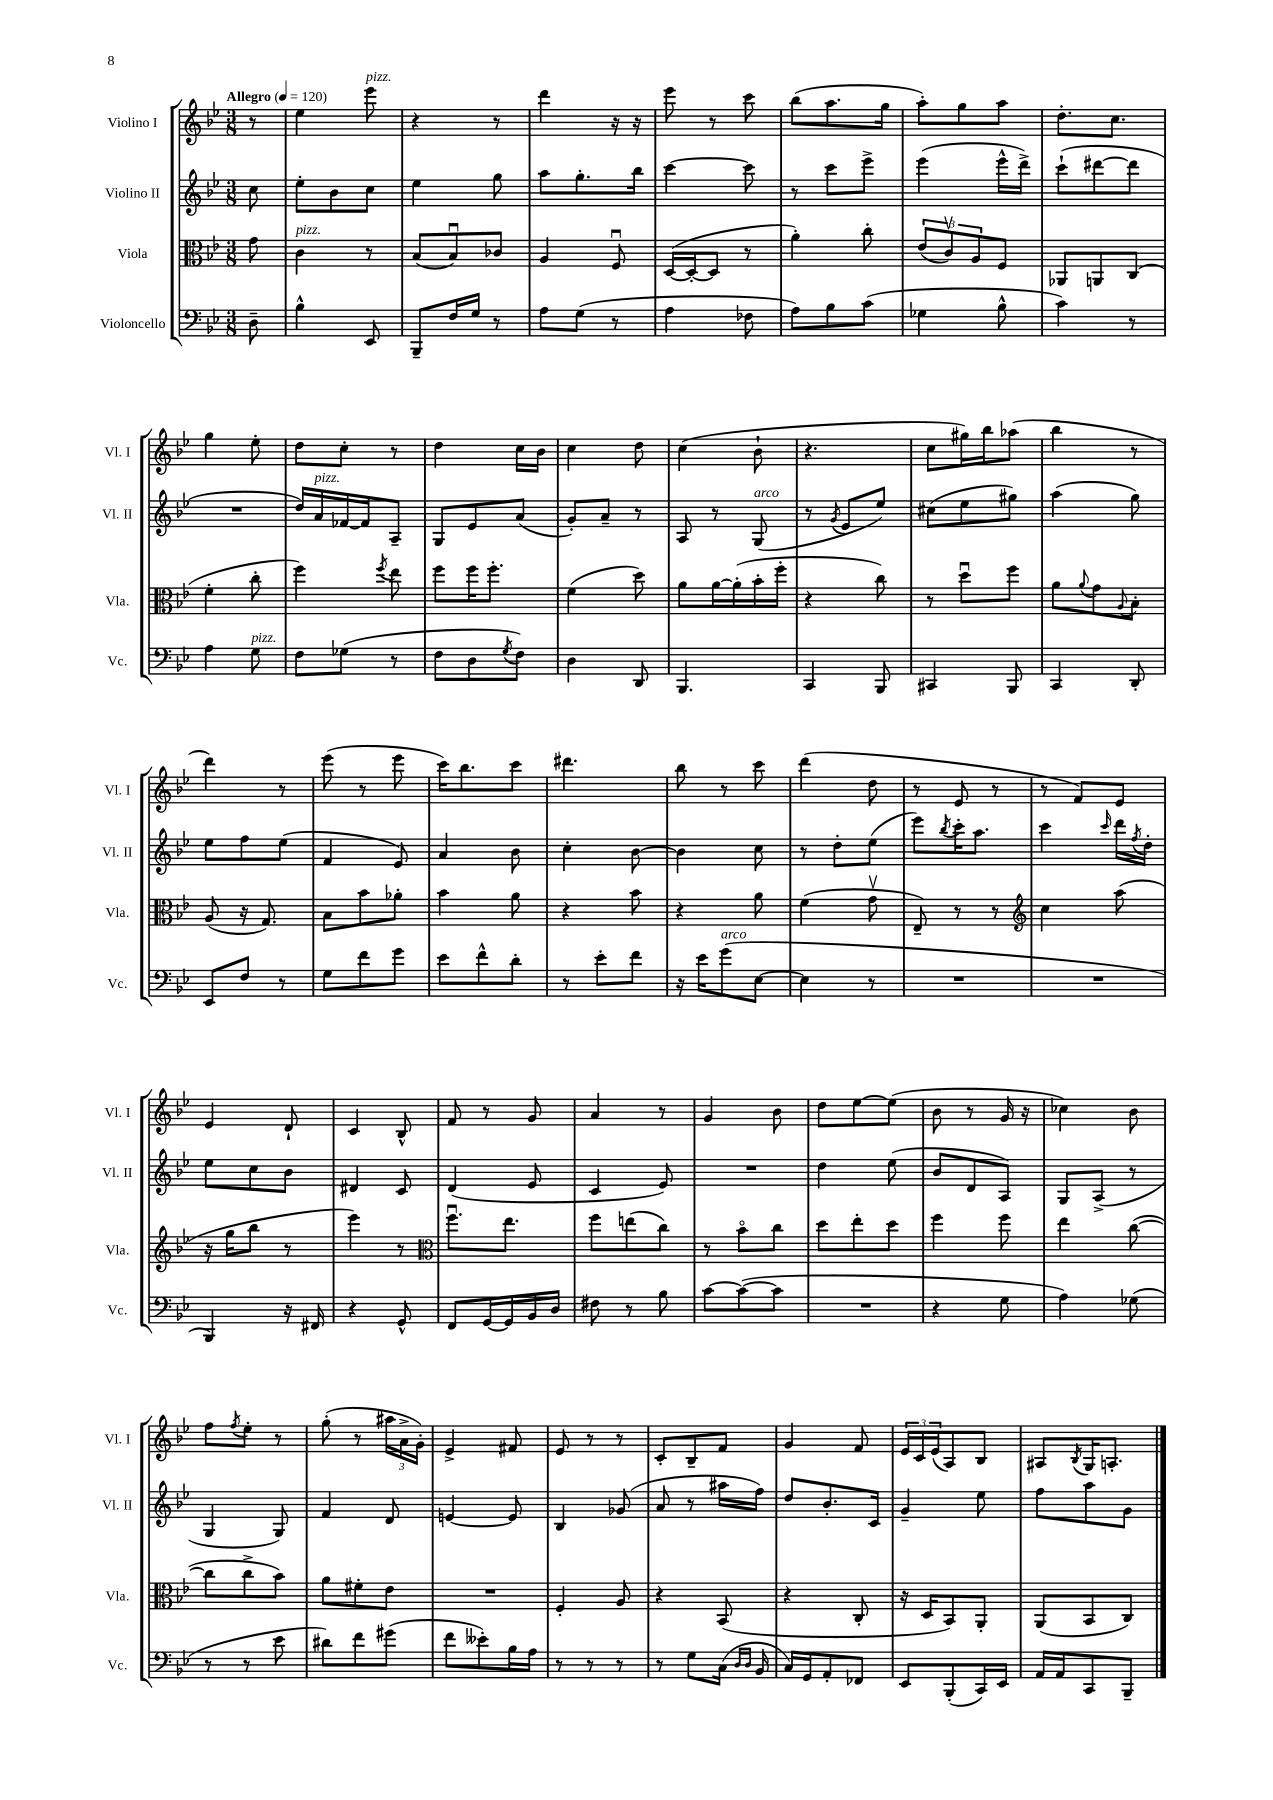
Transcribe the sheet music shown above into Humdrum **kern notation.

**kern	**kern	**kern	**kern
*staff4	*staff3	*staff2	*staff1
*clefF4	*clefC3	*clefG2	*clefG2
*k[b-e-]	*k[b-e-]	*k[b-e-]	*k[b-e-]
*M3/8	*M3/8	*M3/8	*M3/8
*MM120	*MM120	*MM120	*MM120
8D~	8g	8cc	8r
=	=	=	=
4B-^^	4c	8ee-'	4ee-
.	.	8b-	.
8EE-	8r	8cc	8eee-
=	=	=	=
8BBB-~	(8B-	4ee-	4r
16F	8B-u)	.	.
16G	.	.	.
8r	8c-	8gg	8r
=	=	=	=
8A	4A	8aa	4ddd
(8G	.	8.gg'	.
8r	8Fu	.	16r
.	.	16bb-	16r
=	=	=	=
4A	([16D	[4ccc	8eee-
.	16D'_	.	.
.	8D]	.	8r
8F-	8r	8ccc]	8ccc
=	=	=	=
8A)	4a')	8r	(8bb-
8B-	.	8ccc	8.aa
(8c	8cc'	8eee-^	.
.	.	.	16gg
=	=	=	=
4G-	(12e-	(4eee-	8aa')
.	12cv)	.	.
.	.	.	8gg
.	12A	.	.
8B-^^	8F	16eee-^^	8aa
.	.	16ddd^)	.
=	=	=	=
4c)	8AA-	(8ccc`	8.dd'
.	8AA	[8ddd#	.
.	.	.	8.cc
8r	(8C	8ddd#]	.
=	=	=	=
4A	4f'	4.r	4gg
8G	8cc'	.	8ee-'
=	=	=	=
8F	4ff)	16dd)	8dd
.	.	16a	.
(8G-	.	[16f-	8cc'
.	.	16f-]	.
.	8qff	.	.
8r	8ee-	8A~	8r
=	=	=	=
8F	8ff	8G	4dd
8D	16ff	8e-	.
.	8.ff'	.	.
8qG	.	.	.
8F)	.	(8a	16cc
.	.	.	16b-
=	=	=	=
4D	(4f	8g')	4cc
.	.	8a~	.
8DD	8dd)	8r	8dd
=	=	=	=
4.BBB-	8a	8A	(4cc
.	[16a	8r	.
.	(16a']	.	.
.	16b-'	(8G	8b-`
.	16ff'	.	.
=	=	=	=
4CC	4r	8r	4.r
.	.	8qg	.
.	.	8e-	.
8BBB-	8cc)	8ee-)	.
=	=	=	=
4CC#	8r	(8cc#	8cc
.	8ddu	8ee-	16gg#)
.	.	.	16bb-
8BBB-	8ff	8gg#)	(8aa-
=	=	=	=
4CC	8a	(4aa	4bb-
.	8qqa	.	.
.	8g	.	.
.	8qqA	.	.
8DD'	8B-'	8gg)	8r
=	=	=	=
8EE-	(8A	8ee-	4ddd)
8F	16r	8ff	.
.	8.G)	.	.
8r	.	(8ee-	8r
=	=	=	=
8G	8B-	4f	(8eee-
8f	8b-	.	8r
8g	8a-'	8e-)	8eee-
=	=	=	=
8e-	4b-	4a	16ccc)
.	.	.	8.bb-
8f^^	.	.	.
8d'	8a	8b-	8ccc
=	=	=	=
8r	4r	4cc'	4.ddd#
8e-'	.	.	.
8f	8b-	[8b-	.
=	=	=	=
16r	4r	4b-]	8bb-
16e-	.	.	.
(8g	.	.	8r
[8E-	8a	8cc	8ccc
=	=	=	=
4E-]	(4f	8r	(4ddd
.	.	8dd'	.
8r	8gv	(8ee-	8dd
=	=	=	=
4.r	8E-~)	8eee-)	8r
.	.	8qbb-	.
.	8r	16ccc'	8e-
.	.	8.aa	.
.	8r	.	8r
=	=	=	=
*	*clefG2	*	*
4.r	4cc	4ccc	8r
.	.	.	8f)
.	.	16qqccc	.
.	(8aa	16ddd	8e-
.	.	8qff	.
.	.	16dd'	.
=	=	=	=
4BBB-)	16r	8ee-	4e-
.	16gg	.	.
.	8bb-	8cc	.
16r	8r	8b-	8d`
16FF#	.	.	.
=	=	=	=
4r	4eee-)	4d#	4c
8GG^^	8r	8c	8B-^^
=	=	=	=
*	*clefC3	*	*
8FF	8.ffu	(4d	8f
[16GG	.	.	8r
16GG]	8.ee-	.	.
16BB-	.	8e-	8g
16D	.	.	.
=	=	=	=
8F#	8ff	4c	4a
8r	(8ee	.	.
8B-	8cc)	8e-)	8r
=	=	=	=
[8c	8r	4.r	4g
(8c_	8b-o	.	.
8c]	8cc	.	8b-
=	=	=	=
4.r	8dd	4dd	8dd
.	8ee-'	.	[8ee-
.	8dd	(8ee-	(8ee-]
=	=	=	=
4r	4ff	8b-	8b-
.	.	8d	8r
8G	8ff	8A)	16g
.	.	.	16r
=	=	=	=
4A)	4ee-	8G	4cc-)
.	.	(8A^	.
(8G-	([8cc	8r	8b-
=	=	=	=
8r	8cc]	4G	8ff
.	.	.	8qff
8r	8cc^	.	8ee-'
8e-	8b-)	8G)	8r
=	=	=	=
8d#)	8a	4f	(8gg'
8f	8f#'	.	8r
(8g#	8e-	8d	24aa#
.	.	.	24a^
.	.	.	24g')
=	=	=	=
8f	4.r	[4e	4e-^
8e--')	.	.	.
16B-	.	8e]	8f#
16A	.	.	.
=	=	=	=
8r	4F'	4B-	8e-
8r	.	.	8r
8r	8A	(8g-	8r
=	=	=	=
8r	4r	8a	8c'
8G	.	8r	8B-~
(16C	(8BB-	16aa#	8f
16qqD	.	.	.
16qqD	.	.	.
16BB-	.	16ff)	.
=	=	=	=
16C)	4r	8dd	4g
16GG	.	.	.
8AA'	.	8.b-'	.
8FF-	8C'	.	8f
.	.	16c	.
=	=	=	=
8EE-	16r	4g~	24e-
.	.	.	24c
.	16D	.	.
.	.	.	(24e-
(8BBB-'	8BB-)	.	8A)
16CC)	8AA'	8ee-	8B-
16EE-	.	.	.
=	=	=	=
16AA	(8AA	8ff	8A#
16AA	.	.	.
.	.	.	8qB-
8CC	8BB-	8aa	16G
.	.	.	8.A'
8BBB-~	8C)	8g	.
==	==	==	==
*-	*-	*-	*-
